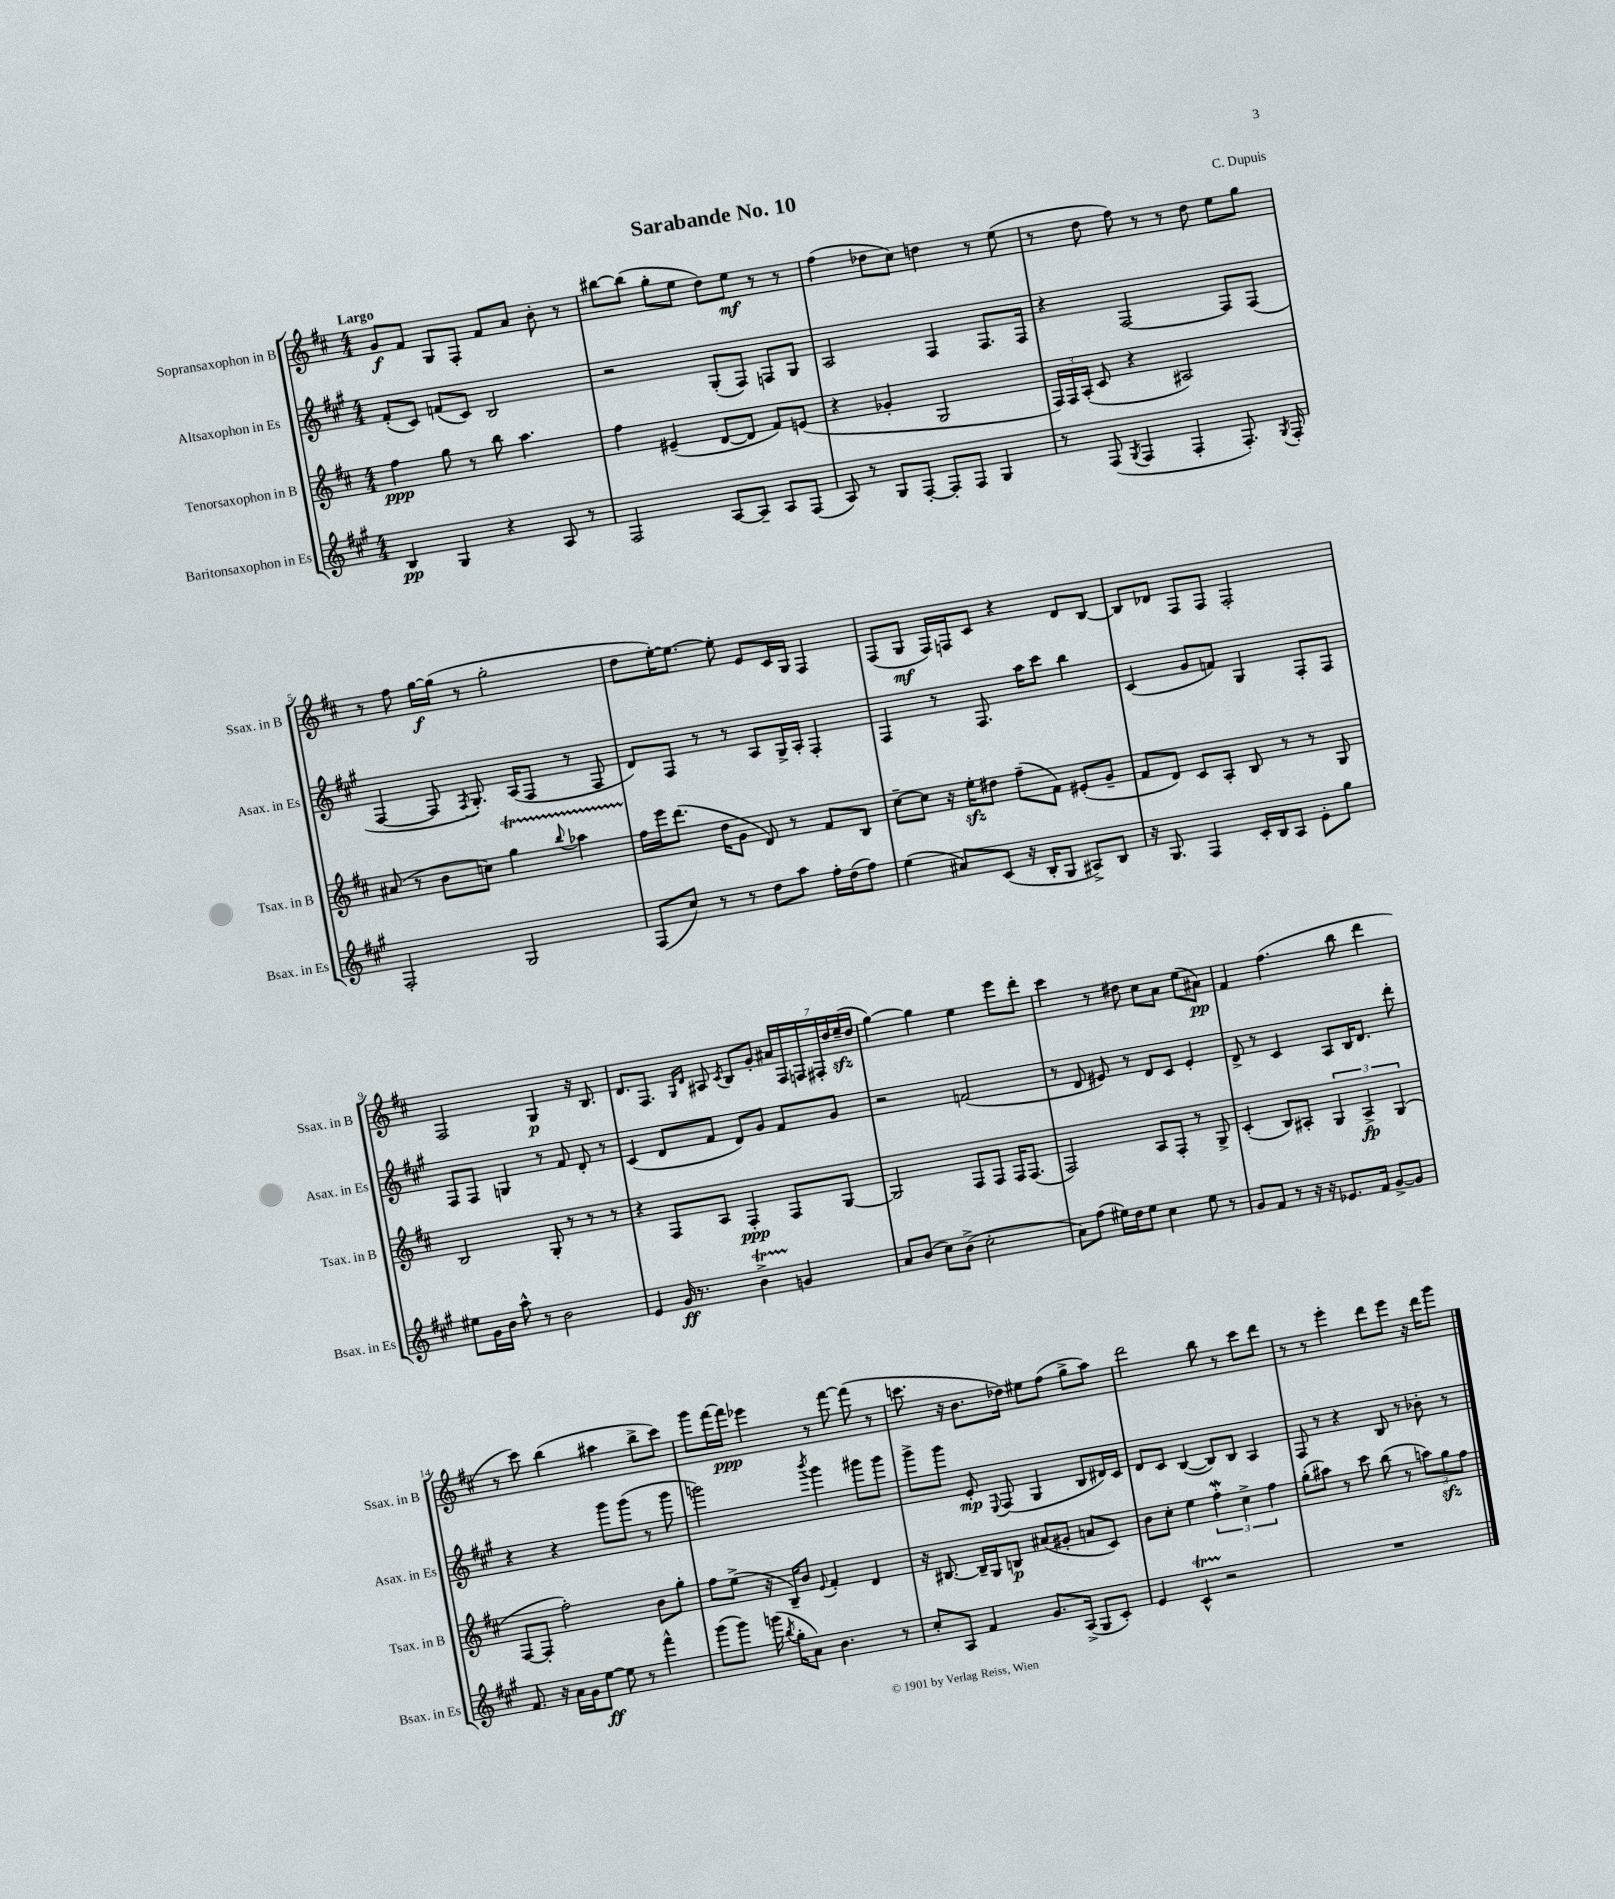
\header { title = "Sarabande No. 10" composer = "C. Dupuis" }
<<
\new StaffGroup <<
\new Staff = "s0" \with { instrumentName = "Sopransaxophon in B" shortInstrumentName = "Ssax. in B" } {
    \clef treble \key d \major \numericTimeSignature \time 4/4 \tempo "Largo"
    \autoBeamOff g'8[\f fis'8] g8[ fis8]-. fis'8[ a'8] b'8-. r8 |
    bis''8[~ bis''8]( g''8[-. e''8] d''8[) e''8]\mf r8 r8 |
    fis''4( des''8[ cis''8]) d''4 r8 e''8( |
    r8 d''8 fis''8) r8 r8 d''8 e''8[ g''8] |
    r8 fis''8 g''16[~\f g''16]( r8 g''2-. |
    d''8[ e''16~-.) e''8.]~ e''8-. e'8[ cis'16 g16] fis4 |
    fis8[( g8]\mf fis16[) f16 cis'8] r4 d'8[ b8]~ |
    b8[ des'8] fis8[ fis8] fis2-. |
    fis2 g4\p r16 b8. |
    d'8.[ fis8.] \grace { g16[ d'16] } ais8 \acciaccatura { cis'8 } b8[ g'8]-. \tuplet 7/4 { ais'16[ fis16 f16 fis16-. d''16 e''16--\sfz( d''16] } |
    g''4~) g''4 e''4 e'''8[ d'''8]-. |
    cis'''4 r8 dis''8 cis''8[ a'8] e''8[( ais'8]\pp) |
    fis'4 fis''4.( b''8 d'''4 |
    r8 cis'''8) b''4( ais''4 b''8[-> cis'''8]) |
    g'''8[ fis'''16~ fis'''16]\ppp ees'''4 r8 fis'''8~ fis'''8( r8 |
    c'''8. r16 b'8.[ des''16]) eis''8[ fis''8]( g''8[-> a''8]) |
    d'''2 b''8 r8 cis'''8[ d'''8] |
    r8 r8 e'''4-. d'''8[ e'''8] r16 d'''16[ g'''8] \bar "|." |
}
\new Staff = "s1" \with { instrumentName = "Altsaxophon in Es" shortInstrumentName = "Asax. in Es" } {
    \clef treble \key a \major \numericTimeSignature \time 4/4
    \autoBeamOff fis'8[-.( cis'8]) f'8[( cis'8]) b2 |
    r2 gis8[-.( fis8]) f8[ gis8] |
    a2 fis4 fis8.[ fis16] |
    r4 fis2~ fis8[ fis8]( |
    fis4~ fis8 \acciaccatura { fis8 } gis8.-.) a16[( fis8] r8 fis8 |
    d'8[) fis8] r8 r8 a8[ gis16-> a16]-. fis4-. |
    fis4 r8 fis8. a''16[ cis'''8] b''4 |
    cis'4( gis'8[ f'8]) gis4 fis8[-. fis8] |
    fis8[ fis8] g4 r8 fis'8 d'8-. r8 |
    cis'4( d'8[ fis'8] d'8[) gis'8] fis'8[ gis'8] |
    r2 f'2( |
    r8 d'8 eis'8) r8 d'8[ cis'8] eis'4-. |
    d'8-> r8 cis'4 a8[ b16 d'8.] d'''8-. |
    r4 r4 gis'''8[ gis'''8]( r8 gis'''8 |
    g'''2) \acciaccatura { b'''8 } g'''4 gis'''8[ gis'''8] |
    gis'''8[-> gis'''8] e'8-.\mp \appoggiatura { e8 } fis8( gis4 b8[ dis'16) cis'16] |
    d'8[ cis'8] b4~( b8[) b8] a4 |
    fis8 r8 r4 b8 r8 bes'8-. r8 \bar "|." |
}
\new Staff = "s2" \with { instrumentName = "Tenorsaxophon in B" shortInstrumentName = "Tsax. in B" } {
    \clef treble \key d \major \numericTimeSignature \time 4/4
    \autoBeamOff fis''4\ppp g''8 r8 b''8 a''4. |
    fis''4 eis'4--( d'8[~ d'8] fis'8[) e'8]( |
    r4 ges'4-. g2 |
    \tuplet 3/2 { fis16[) fis16 a16]-.( } cis'8 r4 ais2) |
    ais'8( r8 b'8[ c''8]) g''4\startTrillSpan \appoggiatura { b''8 } aes''4 |
    fis''16[\stopTrillSpan e'''16 d'''8.]( d''16[ g'8] d'8) r8 fis'8[ b8] |
    cis''8[~-- cis''8] r16 e''16[-.\sfz dis''8] fis''8[--( fis'8]) eis'8[-.( g'8]-- |
    fis'8[ d'8]) cis'8[ a8]-. b8 r8 r8 g8 |
    b2 g8-. r8 r8 r8 |
    r4 fis8[ a8] fis4-.\ppp fis8[ g8]~ |
    g2 fis8[ fis8] fis16[ fis8.]( |
    fis2) a8[ fis8]-. r8 g8-> |
    cis'4-.( b8[) ais8]-. \tuplet 3/2 { g4 ais4->\fp g4( } |
    fis8[~ fis8]-. fis''2-.) b'8[ g''8]-. |
    fis''8[ e''8]->( r16 b16[--) b'8] \appoggiatura { e'8 } fis'4-. d'4 |
    r16 bis8.~ bis16[-- g16 b8]\p ais'8[( gis'8]-. a'8[ cis'8]) |
    b'8[ cis''8]-. e''4 \tuplet 3/2 { fis''4-.\mordent cis''4-> fis''4 } |
    g''8[-.( ais''8]) r8 cis'''8 b''8( r8 \tuplet 3/2 { a''8[) g''8\sfz fis''8] } \bar "|." |
}
\new Staff = "s3" \with { instrumentName = "Baritonsaxophon in Es" shortInstrumentName = "Bsax. in Es" } {
    \clef treble \key a \major \numericTimeSignature \time 4/4
    \autoBeamOff b4\pp gis4 r4 a8 r8 |
    fis2 a8[~ a8]-- a8[ fis8]( |
    a8) r8 gis8[ fis8]~-. fis8[-. fis8] gis4 |
    r8 fis8( \acciaccatura { gis8 } fis4 fis4-. fis8.-.) \acciaccatura { gis8 } fis16-. |
    fis2-. gis2 |
    fis8[( cis''8]) r8 r8 d''8[ a''8] fis''16[-. d''16( fis''8]) |
    e''4( ais'8[) cis'8]( r16 b16[-. gis8] ais8[->) b8] |
    r16 gis8. fis4 cis'16[-. b16 a8] e'8[-. gis''8] |
    eis''8[ gis'16 b'16] a''8-^ r8 b'2 |
    e'4 gis'16\ff r8. b'4->\startTrillSpan g'4\stopTrillSpan |
    a'8[ b'8]( cis''8[) b'8]->( cis''2-. |
    a'8[) fis''8]( eis''16[) d''16 eis''8] cis''4 eis''8 r8 |
    gis'8[ fis'8] r8 r16 r16 ees'8.[ fis'16] gis'8[~-> gis'8] |
    fis'8. r16 a'16[ gis'16 e''8]~\ff e''8 r8 fis'''4-^ |
    gis'''8[( gis'''8]) g'''16( \acciaccatura { b''8 } gis''16[-. a'8]) b'4. r8 |
    cis''8[-. a8] fis'4 gis'8.[ a16]->( gis8[ cis'8]-.) |
    e'4 cis'4-^\startTrillSpan r2\stopTrillSpan |
    R1 \bar "|." |
}
>>
>>
